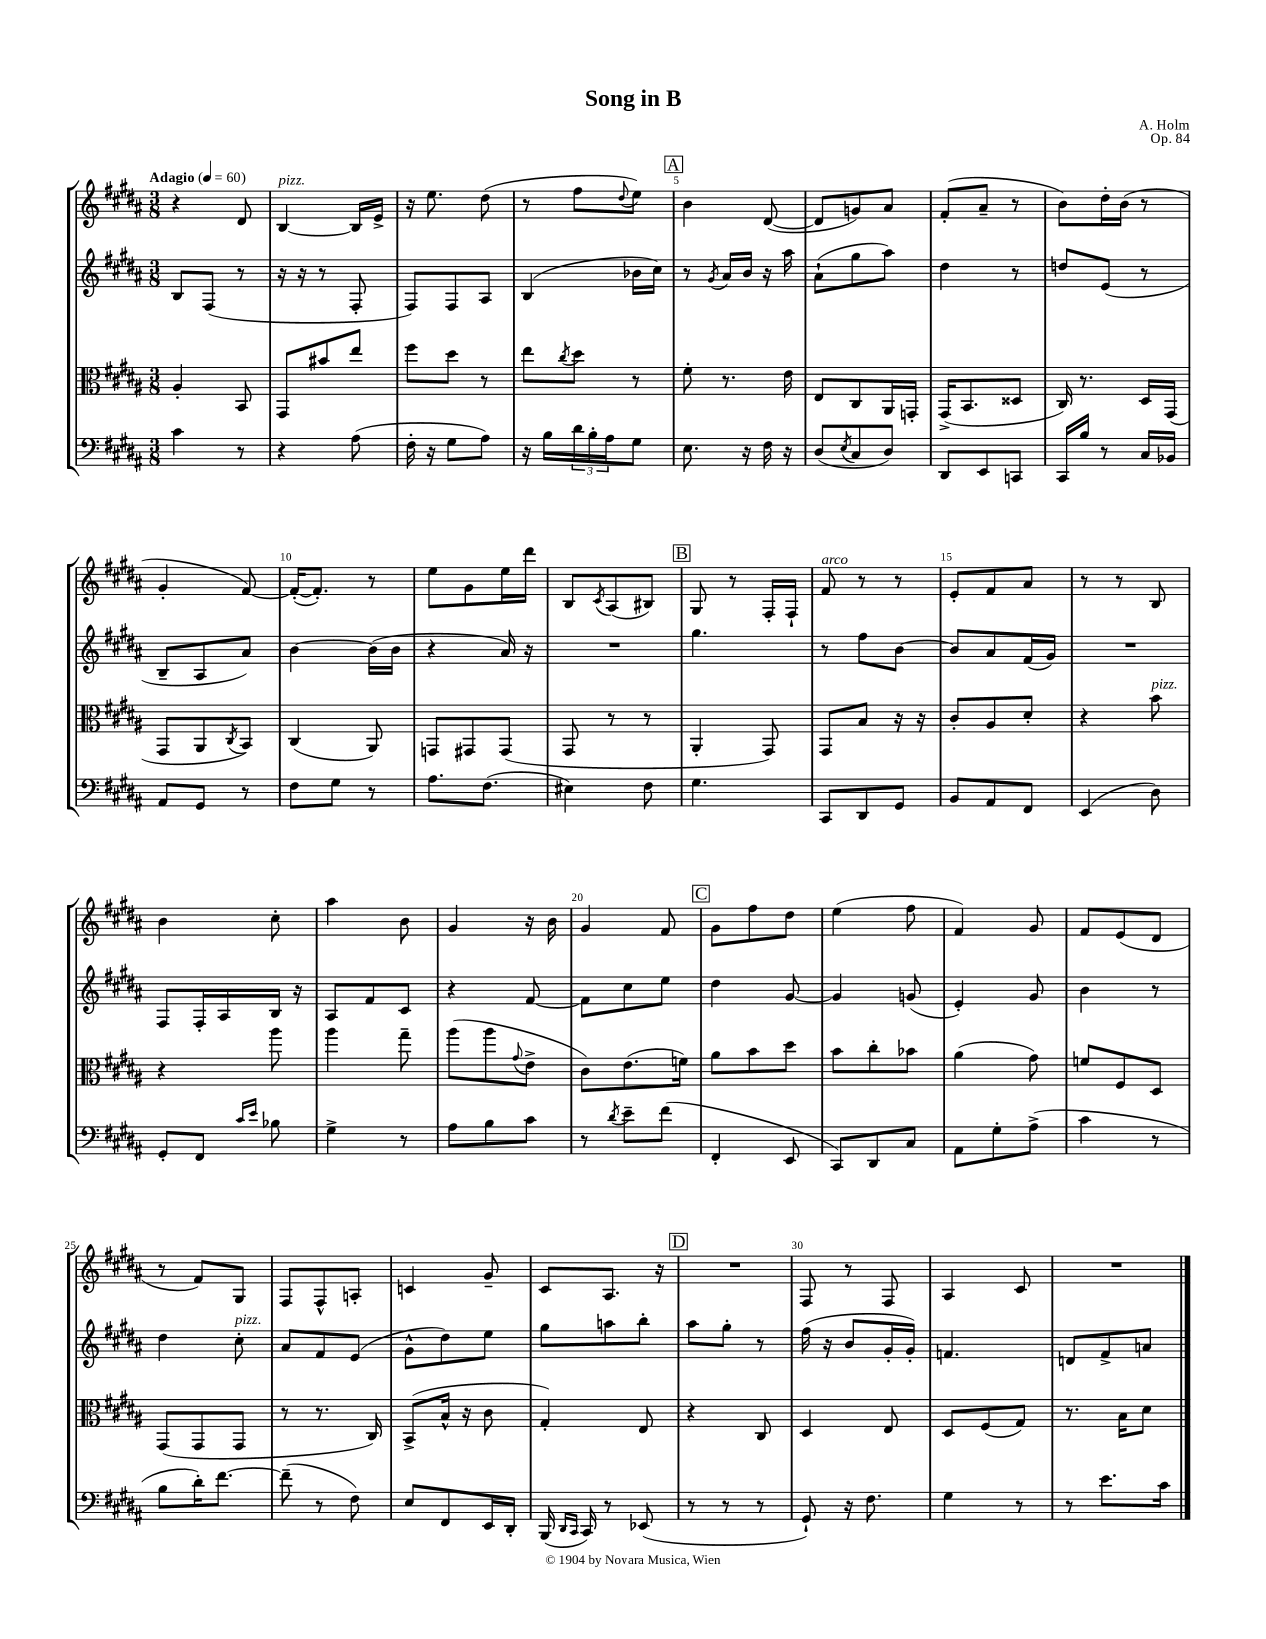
\header { title = "Song in B" composer = "A. Holm" opus = "Op. 84" }
<<
\new StaffGroup <<
\new Staff = "s0" {
    \clef treble \key b \major \numericTimeSignature \time 3/8 \tempo "Adagio" 4 = 60
    r4 dis'8 |
    b4~^\markup { \italic "pizz." } b16 e'16-> |
    r16 e''8. dis''8( |
    r8 fis''8 \appoggiatura { dis''8 } e''8) |
    \mark \markup { \box "A" } b'4 dis'8~( |
    dis'8 g'8) ais'8 |
    fis'8-.( ais'8-- r8 |
    b'8) dis''16-. b'16( r8 |
    gis'4-. fis'8~) |
    fis'16~-.( fis'8.-.) r8 |
    e''8 gis'8 e''16 dis'''16 |
    b8 \acciaccatura { cis'8 } ais8( bis8) |
    \mark \markup { \box "B" } gis8 r8 fis16-. fis16-! |
    fis'8^\markup { \italic "arco" } r8 r8 |
    e'8-. fis'8 ais'8 |
    r8 r8 b8 |
    b'4 cis''8-. |
    ais''4 b'8 |
    gis'4 r16 b'16 |
    gis'4 fis'8 |
    \mark \markup { \box "C" } gis'8 fis''8 dis''8 |
    e''4( fis''8 |
    fis'4) gis'8 |
    fis'8 e'8( dis'8 |
    r8 fis'8) gis8 |
    fis8 fis8-^ a8-. |
    c'4 gis'8-- |
    cis'8 ais8. r16 |
    \mark \markup { \box "D" } R4. |
    fis8 r8 fis8 |
    ais4 cis'8 |
    R4. \bar "|." |
}
\new Staff = "s1" {
    \clef treble \key b \major \numericTimeSignature \time 3/8
    b8 fis8( r8 |
    r16 r16 r8 fis8-. |
    fis8) fis8 ais8 |
    b4( bes'16 cis''16) |
    \mark \markup { \box "A" } r8 \acciaccatura { gis'8 } ais'16 b'16 r16 ais''16 |
    ais'8-!( gis''8 ais''8) |
    dis''4 r8 |
    d''8 e'8( r8 |
    b8-- ais8 ais'8) |
    b'4~ b'16( b'16 |
    r4 ais'16) r16 |
    R4. |
    \mark \markup { \box "B" } gis''4. |
    r8 fis''8 b'8~ |
    b'8 ais'8 fis'16( gis'16) |
    R4. |
    fis8 fis16-. ais16 b16 r16 |
    ais8 fis'8 cis'8 |
    r4 fis'8~ |
    fis'8 cis''8 e''8 |
    \mark \markup { \box "C" } dis''4 gis'8~ |
    gis'4 g'8( |
    e'4-.) gis'8 |
    b'4 r8 |
    dis''4 cis''8-.^\markup { \italic "pizz." } |
    ais'8 fis'8 e'8( |
    gis'8-^ dis''8) e''8 |
    gis''8 a''8 b''8-. |
    \mark \markup { \box "D" } ais''8 gis''8-. r8 |
    fis''16( r16 b'8 gis'16-. gis'16-.) |
    f'4. |
    d'8 fis'8-> a'8 \bar "|." |
}
\new Staff = "s2" {
    \clef alto \key b \major \numericTimeSignature \time 3/8
    ais4-. b,8 |
    gis,8 bis'8 e''8 |
    fis''8 dis''8 r8 |
    e''8 \acciaccatura { cis''8 } dis''8 r8 |
    \mark \markup { \box "A" } fis'8-. r8. e'16 |
    e8 cis8 ais,16 g,16-. |
    gis,16->( b,8. disis8 |
    cis16) r8. dis16 gis,16( |
    gis,8 ais,8 \acciaccatura { cis8 } b,8) |
    cis4( ais,8) |
    g,8 gis,8 gis,8( |
    gis,8 r8 r8 |
    \mark \markup { \box "B" } ais,4-. gis,8) |
    gis,8 b8 r16 r16 |
    cis'8-. ais8 dis'8-. |
    r4 b'8^\markup { \italic "pizz." } |
    r4 ais''8 |
    ais''4 gis''8-- |
    ais''8( ais''8 \appoggiatura { gis'8 } e'8-> |
    cis'8) e'8.( f'16) |
    \mark \markup { \box "C" } ais'8 b'8 dis''8 |
    b'8 cis''8-. bes'8 |
    ais'4( gis'8) |
    f'8 fis8 dis8 |
    gis,8( gis,8 gis,8 |
    r8 r8. cis16) |
    b,8->( b16-^ r16 cis'8 |
    gis4-.) e8 |
    \mark \markup { \box "D" } r4 cis8 |
    dis4 e8 |
    dis8 fis8( gis8) |
    r8. b16 dis'8 \bar "|." |
}
\new Staff = "s3" {
    \clef bass \key b \major \numericTimeSignature \time 3/8
    cis'4 r8 |
    r4 ais8( |
    fis16-. r16 gis8 ais8) |
    r16 b16 \tuplet 3/2 { dis'16 b16-. ais16 } gis8 |
    \mark \markup { \box "A" } e8. r16 fis16 r16 |
    dis8( \acciaccatura { e8 } cis8 dis8) |
    dis,8 e,8 c,8 |
    cis,16 b16 r8 cis16 bes,16 |
    ais,8 gis,8 r8 |
    fis8 gis8 r8 |
    ais8. fis8.( |
    eis4) fis8 |
    \mark \markup { \box "B" } gis4. |
    cis,8 dis,8 gis,8 |
    b,8 ais,8 fis,8 |
    e,4( dis8) |
    gis,8-. fis,8 \grace { cis'16 e'16 } bes8 |
    gis4-> r8 |
    ais8 b8 cis'8 |
    r8 \acciaccatura { dis'8 } e'8-- fis'8( |
    \mark \markup { \box "C" } fis,4-. e,8 |
    cis,8) dis,8 cis8 |
    ais,8 gis8-. ais8->( |
    cis'4 r8 |
    b8 dis'16-.) fis'8.~ |
    fis'8--( r8 fis8) |
    e8 fis,8 e,16 dis,16-. |
    b,,16( \grace { dis,16 cis,16 } cis,16) r8 ees,8( |
    \mark \markup { \box "D" } r8 r8 r8 |
    gis,8-!) r16 fis8. |
    gis4 r8 |
    r8 e'8. cis'16 \bar "|." |
}
>>
>>
\layout { \context { \Score \override BarNumber.break-visibility = ##(#f #t #t) barNumberVisibility = #(every-nth-bar-number-visible 5) } }
